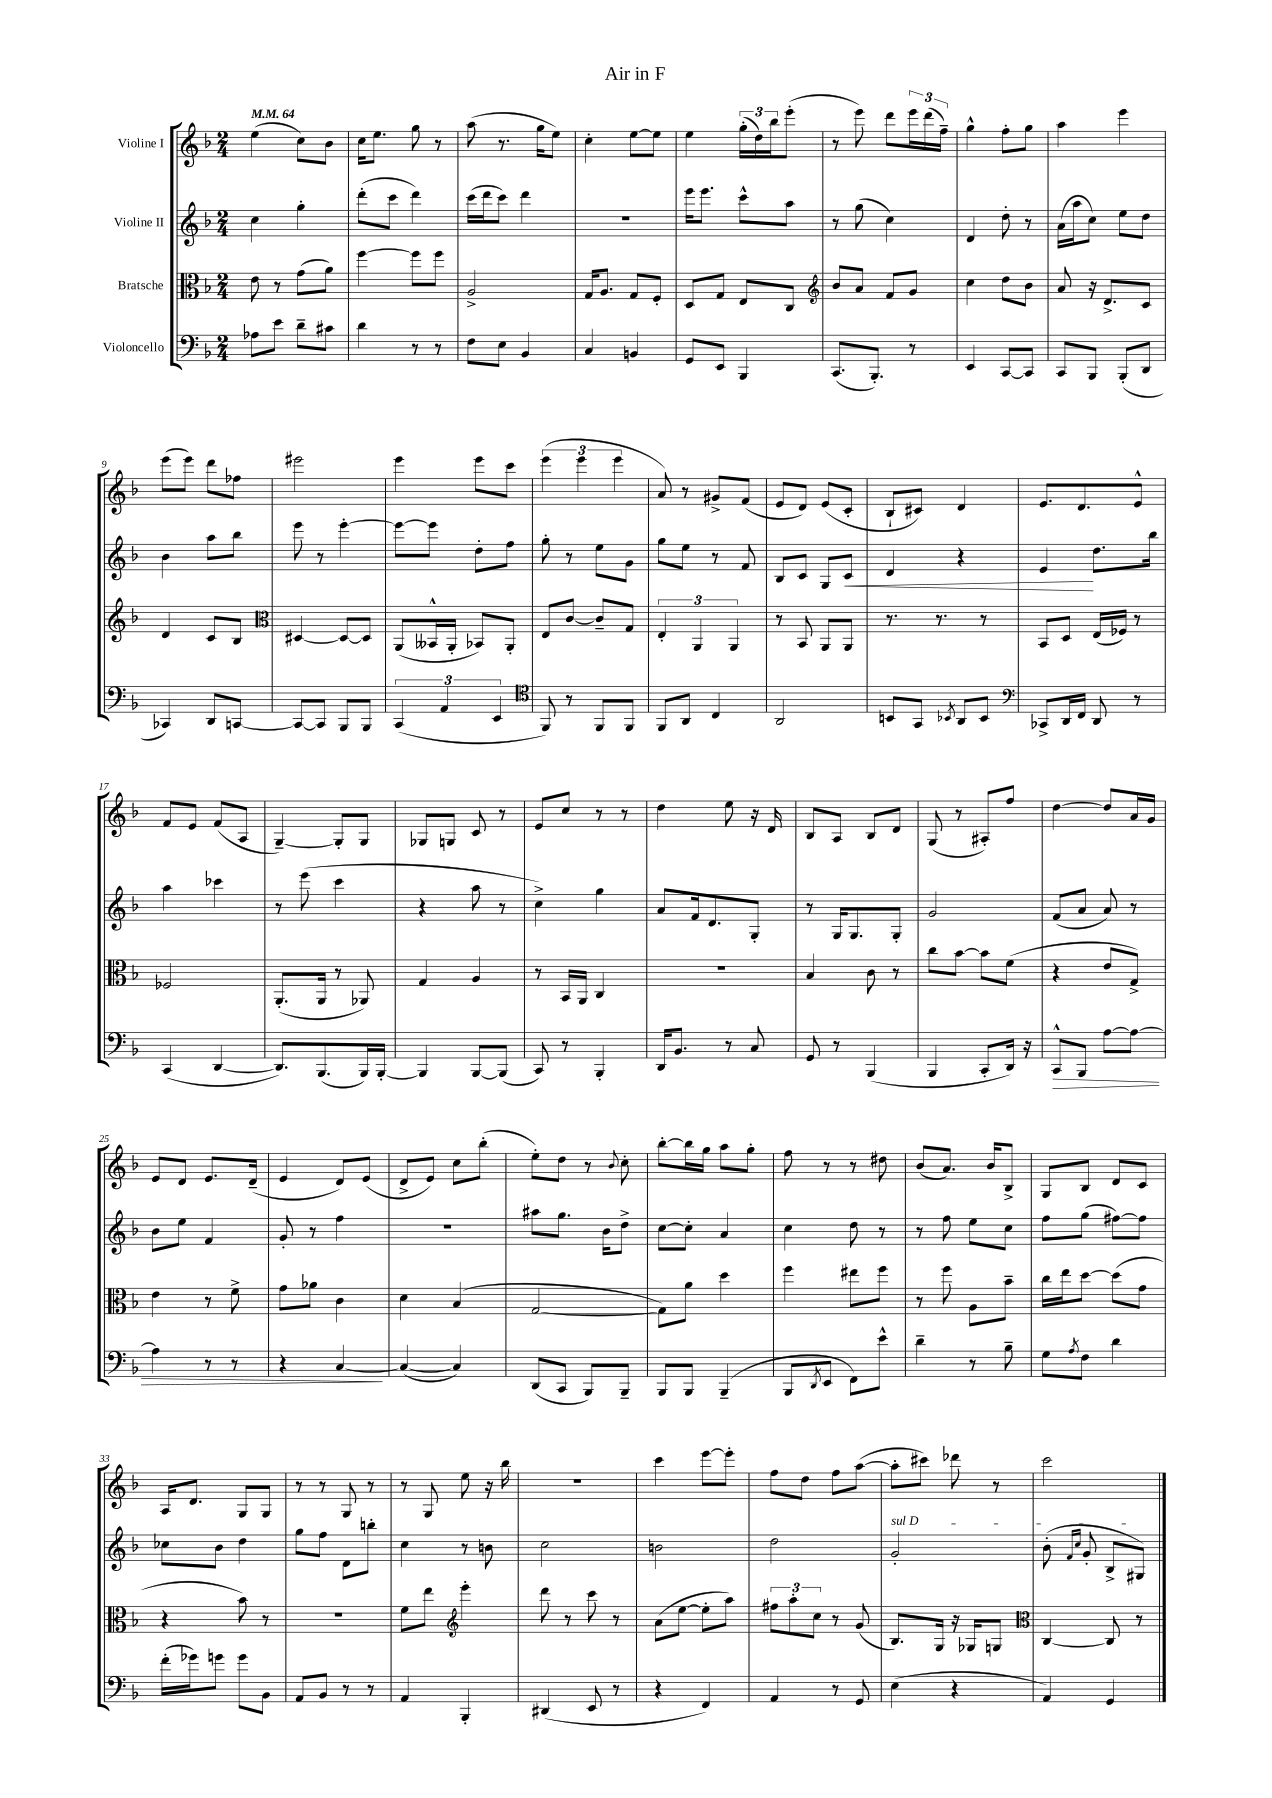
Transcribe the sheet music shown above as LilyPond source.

\header { title = "Air in F" }
<<
\new StaffGroup <<
\new Staff = "s0" \with { instrumentName = "Violine I" } {
    \clef treble \key f \major \numericTimeSignature \time 2/4 \tempo 4 = 64
    e''4( c''8) bes'8 |
    c''16 e''8. g''8 r8 |
    a''8( r8. g''16 e''8) |
    c''4-. e''8~ e''8 |
    e''4 \tuplet 3/2 { g''16-.( d''16) bes''16 } e'''8-.( |
    r8 e'''8) d'''8 \tuplet 3/2 { e'''16 d'''16( f''16--) } |
    g''4-^ f''8-. g''8 |
    a''4 e'''4 |
    e'''8( e'''8) d'''8 fes''8 |
    eis'''2 |
    e'''4 e'''8 c'''8 |
    \tuplet 3/2 { e'''4( e'''4 e'''4 } |
    a'8) r8 gis'8-> f'8( |
    e'8 d'8) e'8( c'8-. |
    bes8-! cis'8) d'4 |
    e'8. d'8. e'8-^ |
    f'8 e'8 f'8( a8 |
    g4~--) g8-. g8 |
    ges8 g8 c'8 r8 |
    e'8 c''8 r8 r8 |
    d''4 e''8 r16 d'16 |
    bes8 a8 bes8 d'8 |
    g8( r8 ais8-.) f''8 |
    d''4~ d''8 a'16 g'16 |
    e'8 d'8 e'8. d'16--( |
    e'4 d'8) e'8( |
    d'8-> e'8) c''8 bes''8-.( |
    e''8-.) d''8 r8 \appoggiatura { bes'8 } c''8-. |
    bes''8~-. bes''16 g''16 a''8 g''8-. |
    f''8 r8 r8 dis''8 |
    bes'8( a'8.) bes'16 bes8-> |
    g8 bes8 d'8 c'8 |
    a16 d'8. g8 g8 |
    r8 r8 g8 r8 |
    r8 g8 e''8 r16 bes''16 |
    r2 |
    c'''4 e'''8~ e'''8-. |
    f''8 d''8 f''8 a''8~( |
    a''8-. cis'''8) des'''8 r8 |
    c'''2 \bar "|." |
}
\new Staff = "s1" \with { instrumentName = "Violine II" } {
    \clef treble \key f \major \numericTimeSignature \time 2/4
    c''4 g''4-. |
    d'''8-.( c'''8 d'''4) |
    c'''16( d'''16 c'''8) d'''4 |
    r2 |
    e'''16 e'''8. c'''8-^ a''8 |
    r8 g''8( c''4) |
    d'4 d''8-. r8 |
    a'16( a''16 c''8) e''8 d''8 |
    bes'4 a''8 bes''8 |
    e'''8 r8 e'''4~-. |
    e'''8~ e'''8 d''8-. f''8 |
    g''8-. r8 e''8 g'8 |
    g''8 e''8 r8 f'8 |
    bes8 c'8 g8 c'8\< |
    d'4 r4 |
    e'4\! d''8. bes''16 |
    a''4 ces'''4 |
    r8 e'''8( c'''4 |
    r4 a''8 r8 |
    c''4->) g''4 |
    a'8 f'16 d'8. g8-. |
    r8 g16 g8. g8-. |
    g'2 |
    f'8( a'8 a'8) r8 |
    bes'8 e''8 f'4 |
    g'8-. r8 f''4 |
    R2 |
    ais''8 g''8. bes'16 d''8-> |
    c''8~ c''8-. a'4 |
    c''4 d''8 r8 |
    r8 f''8 e''8 c''8 |
    f''8 g''8( fis''8~) fis''8 |
    ces''8 bes'8 d''4 |
    g''8 f''8 d'8 b''8-. |
    c''4 r8 b'8 |
    c''2 |
    b'2 |
    d''2 |
    \once \override TextSpanner.bound-details.left.text = \markup { \italic "sul D" } g'2-.\startTextSpan |
    bes'8-.( \grace { f'16 c''16 } g'8-. bes8-> gis8\stopTextSpan) \bar "|." |
}
\new Staff = "s2" \with { instrumentName = "Bratsche" } {
    \clef alto \key f \major \numericTimeSignature \time 2/4
    e'8 r8 g'8( a'8) |
    f''4~ f''8 f''8 |
    a2-> |
    g16 a8. g8 f8-. |
    d8 g8 e8 c8 |
    \clef treble bes'8 a'8 f'8 g'8 |
    c''4 d''8 bes'8 |
    a'8 r16 d'8.-> c'8 |
    d'4 c'8 bes8 |
    \clef alto dis4~ dis8~ dis8 |
    a,8( beses,16-^ a,16-. bes,8) a,8-. |
    e8 c'8~ c'8-- g8 |
    \tuplet 3/2 { e4-. a,4 a,4 } |
    r8 bes,8 a,8 a,8 |
    r8. r8. r8 |
    bes,8 d8 e16( fes16) r8 |
    fes2 |
    a,8.-.( a,16 r8 aes,8) |
    g4 a4 |
    r8 bes,16 a,16 c4 |
    R2 |
    bes4 c'8 r8 |
    c''8 bes'8~ bes'8 f'8( |
    r4 e'8 g8->) |
    e'4 r8 f'8-> |
    g'8 aes'8 c'4 |
    d'4 bes4( |
    g2~ |
    g8) a'8 d''4 |
    f''4 eis''8 f''8 |
    r8 f''8 a8 bes'8-- |
    c''16 e''16 d''8~ d''8( g'8 |
    r4 bes'8) r8 |
    R2 |
    f'8 e''8 \clef treble e'''4-. |
    d'''8 r8 c'''8 r8 |
    a'8( e''8~ e''8-. a''8) |
    \tuplet 3/2 { fis''8 a''8-. c''8 } r8 g'8( |
    bes8.) g16 r16 ges16 g8 |
    \clef alto c4~ c8 r8 \bar "|." |
}
\new Staff = "s3" \with { instrumentName = "Violoncello" } {
    \clef bass \key f \major \numericTimeSignature \time 2/4
    aes8 e'8 d'8-- cis'8 |
    d'4 r8 r8 |
    f8 e8 bes,4 |
    c4 b,4 |
    g,8 e,8 bes,,4 |
    c,8.( bes,,8.-.) r8 |
    e,4 c,8~ c,8 |
    c,8 bes,,8 bes,,8-.( d,8 |
    ces,4) d,8 c,8~ |
    c,8~ c,8 bes,,8 bes,,8 |
    \tuplet 3/2 { c,4( a,4 e,4 } |
    \clef tenor f,8) r8 f,8 f,8 |
    f,8 a,8 c4 |
    a,2 |
    b,8 g,8 \acciaccatura { bes,8 } a,8 bes,8 |
    \clef bass ces,8-> d,16 f,16 d,8 r8 |
    c,4( d,4~ |
    d,8.) bes,,8.( bes,,16) bes,,16~-. |
    bes,,4 bes,,8~ bes,,8( |
    c,8) r8 bes,,4-. |
    d,16 bes,8. r8 c8 |
    g,8 r8 bes,,4( |
    bes,,4 c,8-. d,16) r16 |
    c,8-^\> bes,,8 a8~ a8~ |
    a4 r8 r8 |
    r4 c4~\! |
    c4~( c4) |
    d,8( c,8 bes,,8) bes,,8-- |
    bes,,8 bes,,8 bes,,4--( |
    bes,,8 \acciaccatura { d,8 } e,8 f,8) e'8-^ |
    d'4-- r8 bes8-- |
    g8 \acciaccatura { a8 } f8 d'4 |
    f'16-.( ges'16) g'8 g'8 bes,8 |
    a,8 bes,8 r8 r8 |
    a,4 bes,,4-. |
    dis,4( e,8 r8 |
    r4 f,4) |
    a,4 r8 g,8 |
    e4( r4 |
    a,4) g,4 \bar "|." |
}
>>
>>
